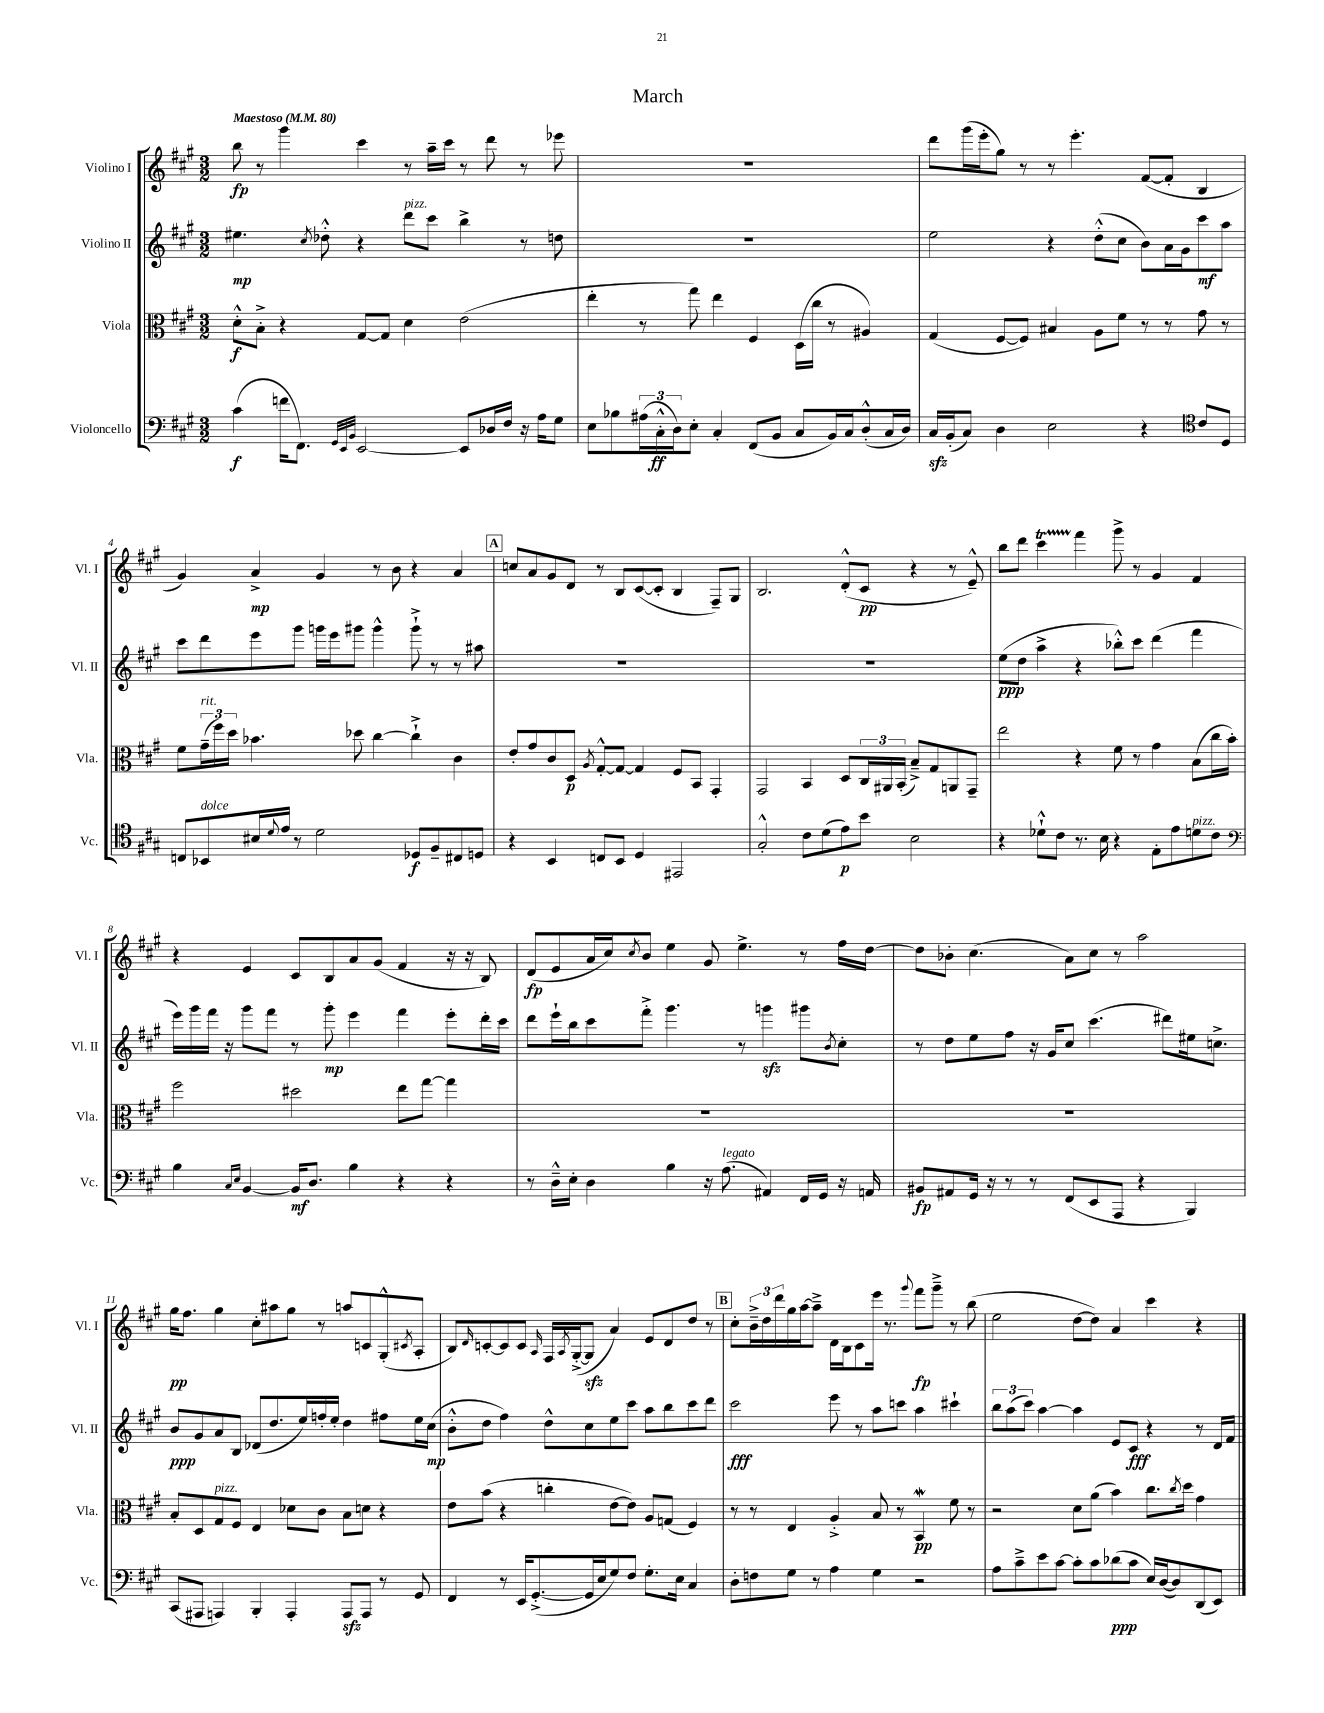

**kern	**kern	**kern	**kern
*staff4	*staff3	*staff2	*staff1
*clefF4	*clefC3	*clefG2	*clefG2
*k[f#c#g#]	*k[f#c#g#]	*k[f#c#g#]	*k[f#c#g#]
*M3/2	*M3/2	*M3/2	*M3/2
*MM80	*MM80	*MM80	*MM80
(4c#	8d'^^	4.ee#	8bb
.	8B'^	.	8r
16f	4r	.	4ggg#
8.FF#)	.	.	.
.	.	8qcc#	.
.	.	8dd-'^^	.
32qqGG#	.	.	.
32qqEE	.	.	.
32qqBB	.	.	.
[2EE	[8G#	4r	4ccc#
.	8G#]	.	.
.	4d	8ddd	8r
.	.	8ccc#	16aa~
.	.	.	16ccc#
8EE]	(2e	4bb^	8r
16D-	.	.	8ddd
16F#	.	.	.
16r	.	8r	8r
16A	.	.	.
8G#	.	8dd	8eee-
=	=	=	=
8E	4ee'	1.r	1.r
8B-	.	.	.
(24A#	8r	.	.
24C#'^^	.	.	.
24D)	.	.	.
8E'	8gg#)	.	.
4C#'	4ee	.	.
(8FF#	4F#	.	.
8BB	.	.	.
8C#	(16D	.	.
.	16cc#	.	.
16BB)	8r	.	.
16C#	.	.	.
(8D'^^	4A#)	.	.
16C#	.	.	.
16D)	.	.	.
=	=	=	=
16C#	(4G#	2ee	8ddd
(16BB'	.	.	.
8C#)	.	.	(16ggg#
.	.	.	16eee'
4D	[8F#	.	8gg#)
.	8F#])	.	8r
2E	4B#	4r	8r
.	.	.	4.eee'
.	8A	(8dd'^^	.
.	8f#	8cc#	.
4r	8r	8b)	([8f#
.	8r	16a	8f#']
.	.	16g#	.
*clefC4	*	*	*
8c#	8g#	8ccc#	4B
8D	8r	8aa	.
=	=	=	=
8C	8f#	8ccc#	4g#)
8BB-	(24g#~	8ddd	.
.	24ff#)	.	.
.	24dd	.	.
16B#	4.b-	8eee	4a^
8qqd	.	.	.
16e	.	.	.
8r	.	8ggg#	.
2d	.	16ggg	4g#
.	.	16eee	.
.	8dd-	8ggg#	.
.	[4cc#	4ggg#^^	8r
.	.	.	8b
8D-	4cc#`^]	8ggg#`^	4r
8F#~	.	8r	.
8C#	4c#	8r	4a
8D	.	8aa#	.
=	=	=	=
4r	8e'	1.r	8cc
.	8g#	.	8a
4BB	8c#	.	8g#
.	8D	.	8d
.	8qA	.	.
8C	[8G#'^^	.	8r
8BB	8G#_	.	8B
4D	4G#]	.	([8c#
.	.	.	8c#']
2EE#	8F#	.	4B
.	8BB	.	.
.	4GG#'	.	8F#~)
.	.	.	8G#
=	=	=	=
2G#'^^	2GG#	1.r	2.B
8c#	4BB	.	.
(8d	.	.	.
8e)	8D	.	(8d'^^
8b	24C#	.	8c#
.	24AA#	.	.
.	(24BB'	.	.
2B	8B~^)	.	4r
.	8G#	.	.
.	8AA	.	8r
.	8GG#~	.	8e~^^)
=	=	=	=
4r	2ee	(8ee	8bb
.	.	8dd	8ddd
8d-`^^	.	4aa^	4ccc#
8c#	.	.	.
8.r	4r	4r	4fff#
16B	.	.	.
4r	8f#	8bb-'^^)	8ggg#^
.	8r	8ccc#	8r
8E'	4g#	(4ddd	4g#
8e	.	.	.
8d	(8B	4fff#	4f#
8c#	16cc#	.	.
.	16b')	.	.
=	=	=	=
*clefF4	*	*	*
4B	2ff#	16eee)	4r
.	.	16ggg#	.
.	.	16fff#	.
.	.	16r	.
16qqC#	.	.	.
16qqE	.	.	.
[4BB	.	8ggg#	4e
.	.	8fff#	.
16BB]	2dd#	8r	8c#
8.D	.	.	.
.	.	8ggg#'	8B
4B	.	4eee	8a
.	.	.	(8g#
4r	8ee	4fff#	4f#
.	[8gg#	.	.
4r	4gg#]	8eee'	16r
.	.	.	16r
.	.	16ddd'	8B)
.	.	16ccc#	.
=	=	=	=
8r	1.r	8ddd	(8d
16D~^^	.	16eee`	8e
16E'	.	16bb	.
4D	.	8ccc#	16a
.	.	.	16cc#)
.	.	.	8qcc#
.	.	8fff#'^	8b
4B	.	4.ggg#	4ee
16r	.	.	8g#
(8.A	.	.	.
.	.	8r	4.ee^
4AA#)	.	4ggg	.
16FF#	.	8ggg#	8r
16GG#	.	.	.
.	.	8qb	.
16r	.	8cc#'	16ff#
16AA	.	.	[16dd
=	=	=	=
8BB#	1.r	8r	8dd]
8AA#	.	8dd	8b-'
16GG#	.	8ee	(4.cc#
16r	.	.	.
8r	.	8ff#	.
8r	.	16r	.
.	.	16g#	.
(8FF#	.	8cc#	8a)
8EE	.	(4.ccc#	8cc#
8AAA	.	.	8r
4r	.	.	2aa
.	.	8ddd#)	.
4BBB)	.	16ee#	.
.	.	8.cc^	.
=	=	=	=
(8CC#	8B'	8b	16gg#
.	.	.	8.ff#
8AAA#	8D	8g#	.
4AAA)	8G#	8a	4gg#
.	8F#	8B	.
4BBB'	4E	(8d-	8cc#'
.	.	8.dd	8aa#
4AAA'	8d-	.	8gg#
.	.	16ee)	.
.	8c#	16ff'	8r
.	.	16ee'	.
8AAA	8B	4dd	8aa
8AAA	8d	.	8c
8r	4r	8ff#	(8G#'^^
.	.	.	8qc#
8GG#	.	16ee	8A'
.	.	(16cc#	.
=	=	=	=
4FF#	8e	8b'^^	8B)
.	.	.	16qqd
.	(8b	8dd	[8c'
8r	4r	4ff#)	8c]
16EE	.	.	8c
([8.GG#'^	.	.	.
.	.	.	16qqA
.	4cc'	8dd^^	16F#
.	.	.	8qA
.	.	.	([16G#'^
16GG#]	.	8cc#	8G#]
16E	.	.	.
8G#)	[8e	8ee	4a)
8F#	8e])	8ccc#	.
8.G#'	8A	8aa	8e
.	(8G	8bb	8d
16E	.	.	.
4C#	4F#)	8ccc#	8dd
.	.	8ddd	8r
=	=	=	=
8D'	8r	2ccc#	8cc#'
8F	8r	.	24b~^
.	.	.	24dd
.	.	.	24ddd
8G#	4E	.	16gg#
.	.	.	[16aa
8r	.	.	8aa~^]
4A	4A'^	8eee	16d
.	.	.	16B
.	.	8r	8c#
4G#	8B	8aa	16eee
.	.	.	8.r
.	8r	8ccc	.
.	.	.	8qqggg#
2r	4BB	4aa	8fff#
.	.	.	8ggg#~^
.	8f#	4ccc#`	8r
.	8r	.	(8bb
=	=	=	=
8A	2r	12bb	2ee
.	.	(12aa	.
8c#~^	.	.	.
.	.	12ccc#)	.
8e	.	[4aa	.
[8c#	.	.	.
8c#']	8d	4aa]	[8dd
8c#	(8a	.	8dd])
(8d-	4b)	8e	4a
8c#	.	8c#	.
16E)	8.cc#	4r	4ccc#
([16D	.	.	.
8D])	.	.	.
.	8qcc#	.	.
.	16dd	.	.
(8DD	4g#	8r	4r
8EE)	.	16d	.
.	.	16f#	.
==	==	==	==
*-	*-	*-	*-
